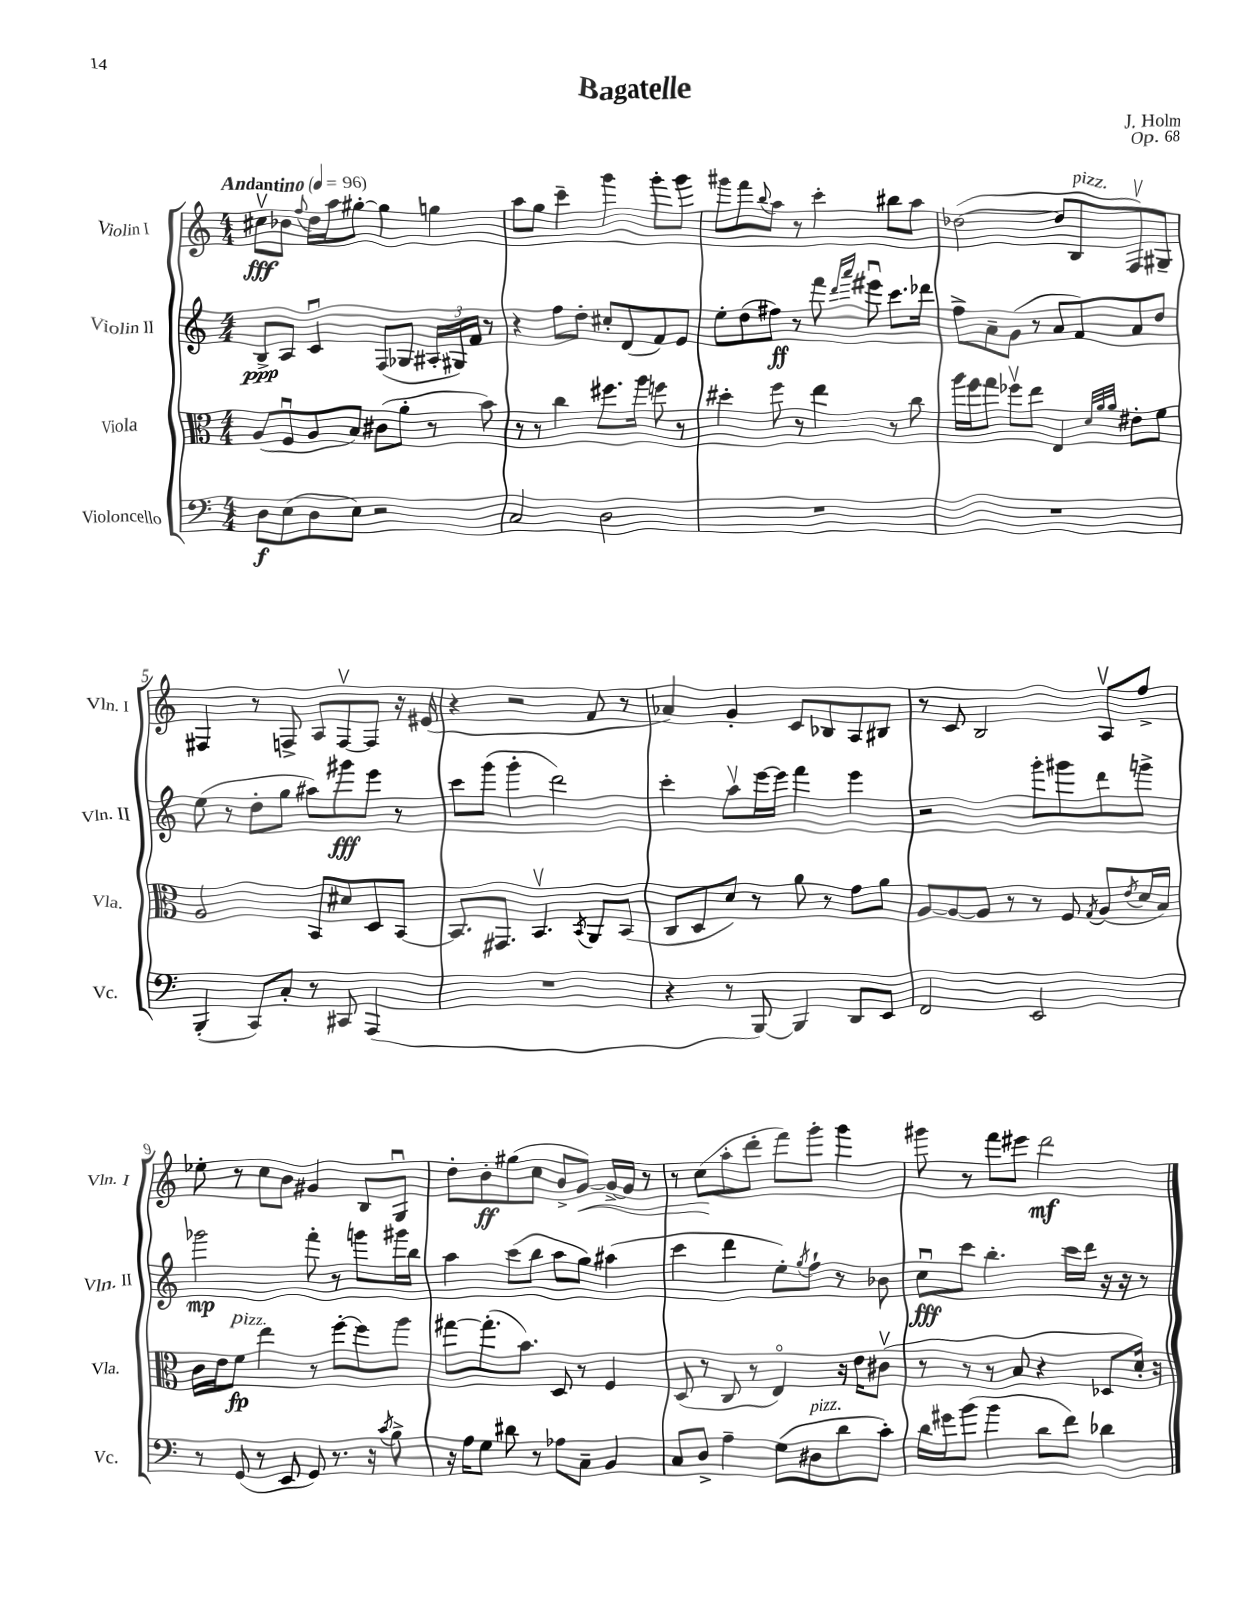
\header { title = "Bagatelle" composer = "J. Holm" opus = "Op. 68" }
<<
\new StaffGroup <<
\new Staff = "s0" \with { instrumentName = "Violin I" shortInstrumentName = "Vln. I" } {
    \clef treble \key c \major \numericTimeSignature \time 4/4 \tempo "Andantino" 4 = 96
    cis''8\upbow\fff bes'8 \appoggiatura { f''8 } d''16 a''16 gis''8~-. gis''4 g''4 |
    a''8 g''8 c'''4-- g'''4 g'''8-. g'''8 |
    gis'''8 f'''8 \appoggiatura { b''8 } a''8 r8 c'''4-. bis''8 a''8 |
    des''2~( des''8 b8^\markup { \italic "pizz." } f8\upbow) gis8-- |
    fis4 r8 f8-> a8 f8~\upbow f8 r16 eis'16( |
    r4 r2 f'8 r8 |
    aes'4) g'4-. c'8 bes8 a8 bis8 |
    r8 c'8 b2 a8\upbow f''8-> |
    ees''8-. r8 c''8 b'8 gis'4 b8 g8\downbow |
    d''8-. b'8-.\ff gis''8( c''8 b'8-> g'8~\<) g'16~-> g'16 r8 |
    r8 c''8\!( a''8-. d'''8-. f'''8) g'''8-. g'''4 |
    gis'''8 r8 f'''8 eis'''8 d'''2\mf \bar "|." |
}
\new Staff = "s1" \with { instrumentName = "Violin II" shortInstrumentName = "Vln. II" } {
    \clef treble \key c \major \numericTimeSignature \time 4/4
    b8->\ppp a8 c'4\downbow f8( ges8 \tuplet 3/2 { ais16-. gis16) f'16 } r8 |
    r4 f''8 d''8-. cis''8-. d'8( f'8) e'8 |
    e''8-. d''8( fis''8\ff) r8 f'''8 \grace { d'''16 a'''16 } eis'''8\downbow c'''8. des'''16 |
    f''8-> a'8-- g'8( r8 a'8 f'8) a'8 d''8 |
    e''8( r8 d''8-. g''8 ais''8) gis'''8\fff e'''8 r8 |
    c'''8 g'''8( g'''4-. d'''2) |
    c'''4-. a''8\upbow e'''16~ e'''16 f'''4 e'''4 |
    r2 g'''8-. gis'''8 d'''8 g'''8-> |
    ges'''2\mp f'''8-. r8 g'''8 gis'''16 b''16 |
    a''4 c'''8( b''8 a''8 g''8) ais''4( |
    c'''4 d'''4 e''8-.) \acciaccatura { g''8 } f''8-! r8 bes'8 |
    c''8\downbow\fff c'''8 b''4.-. c'''16 d'''16 r16 r16 r8 \bar "|." |
}
\new Staff = "s2" \with { instrumentName = "Viola" shortInstrumentName = "Vla." } {
    \clef alto \key c \major \numericTimeSignature \time 4/4
    a8( f8\downbow a8 b8) cis'8( a'8-. r8 b'8) |
    r8 r8 c''4 fis''8. a''16 f''8 r8 |
    dis''4-. f''8 r8 e''4 r8 c''8 |
    a''16 f''16 g''8 fes''8\upbow e''8 e4 \grace { d'32 a'32 a'32 } eis'8-. f'8 |
    a2 b,8 dis'8 d8 b,8~ |
    b,8. gis,8. b,4.\upbow \acciaccatura { b,8 } a,8 b,8( |
    c8 d8 d'8) r8 a'8 r8 g'8 a'8 |
    a8~ a8~ a8 r8 r8 f8 \acciaccatura { g8 } a8( \acciaccatura { e'8 } d'16 b16) |
    c'16 e'16 f'8\fp^\markup { \italic "pizz." } e''4 r8 f''8~-. f''8 a''8 |
    gis''8~ gis''8.-.( b'8.) d8 r8 f4 |
    d8( r8 c8 r8 e4\flageolet) r16 e'16 cis'8\upbow( |
    r8 r8 r8 b8 r4 des8 d'16-.) r16 \bar "|." |
}
\new Staff = "s3" \with { instrumentName = "Violoncello" shortInstrumentName = "Vc." } {
    \clef bass \key c \major \numericTimeSignature \time 4/4
    d8\f e8( d8 e8) r2 |
    c2 d2 |
    R1 |
    R1 |
    b,,4-.( c,8) c8-. r8 cis,8 a,,4( |
    R1 |
    r4 r8 b,,8~) b,,4 d,8 e,8 |
    f,2 e,2 |
    r8 g,8( r8 e,8 g,8) r8. r16 \acciaccatura { c'8 } b8-> |
    r16 a16 g8 dis'8 r8 aes8 c8-- b,4 |
    c8 d8-> a4-- g8( dis8^\markup { \italic "pizz." } d'8 c'8-.) |
    d'16 gis'16 b'8( b'4 d'8 f'8) des'4 \bar "|." |
}
>>
>>
